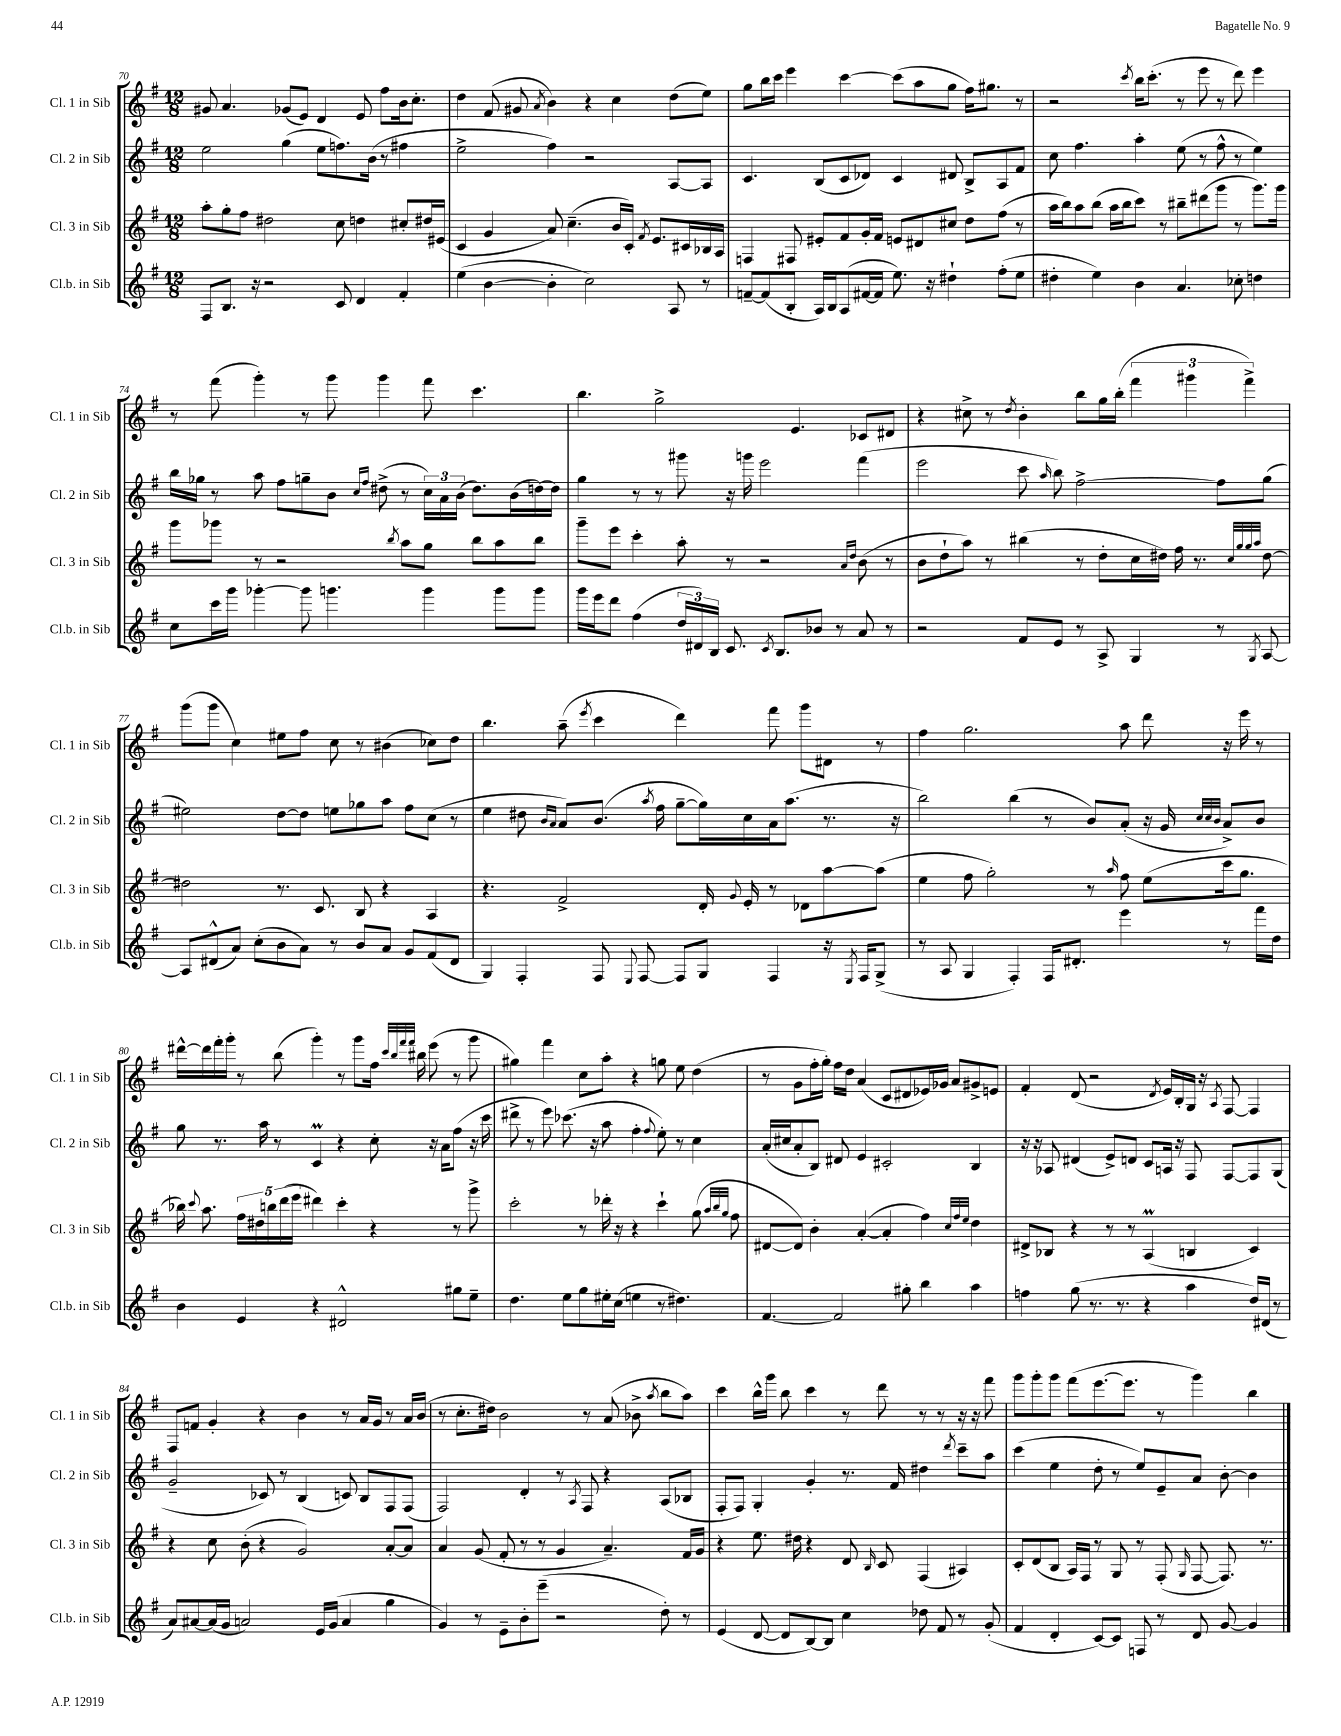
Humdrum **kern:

**kern	**kern	**kern	**kern
*staff4	*staff3	*staff2	*staff1
*clefG2	*clefG2	*clefG2	*clefG2
*k[f#]	*k[f#]	*k[f#]	*k[f#]
*M12/8	*M12/8	*M12/8	*M12/8
8F#	8aa'	2ee	8g#
8.B	8gg'	.	4.a
.	8ff#	.	.
16r	.	.	.
2r	2dd#	.	.
.	.	(4gg	(8g-
.	.	.	8e)
.	.	8ee	4d
8c	8cc	8.ff)	.
4d	4dd	.	8e
.	.	(16b	.
.	.	8r	8ff#
4f#'	8cc#'	4ff#	16b
.	.	.	8.cc'
.	16dd#	.	.
.	(16e#	.	.
=	=	=	=
(4ee	4c	2ee^	4dd
[4b	4g	.	(8f#
.	.	.	8g#
.	.	.	8qa
4b']	8a)	4ff#)	4b)
.	(4.cc~	.	.
2cc)	.	2r	4r
.	16b	.	4cc
.	16c')	.	.
.	8qf#	.	.
.	8.e	.	.
8A	.	[8A	(8dd
.	16c#	.	.
8r	16B-	8A]	8ee)
.	16A	.	.
=	=	=	=
[8f~	4F	4.c	8gg
(8f]	.	.	16bb
.	.	.	16ccc
8B'	8F#	.	4eee
16A)	8e#'	(8B	.
16B	.	.	.
(8A	8f#	8c	[4ccc
[16f#	16g'	8d-)	.
16f#]	16f#	.	.
8.ee)	8e	4c	(8ccc]
.	8d#	.	8aa
16r	.	.	.
4dd#`	8cc#	8d#	8gg
.	8dd	8B^	16ff#)
.	.	.	8.gg#
(8ff#'	(8ff#	8A	.
8ee	8r	8f#	8r
=	=	=	=
4dd#'	16aa	8cc	2r
.	16bb)	.	.
.	8aa	4.ff#	.
4ee)	(8bb	.	.
.	16aa	.	.
.	16bb	.	.
.	.	.	8qccc
4b	8ccc)	4aa'	16bb
.	.	.	(8.ccc'
.	8r	.	.
4.a	8bb#~	(8ee	8r
.	(8ddd#	8r	8eee
.	8ggg	8ff#^^	8r
8cc-'	8r	8r	8ddd)
4dd	8.ggg)	4ee)	4eee
.	16ggg	.	.
=	=	=	=
8cc	8ggg	16bb	8r
.	.	16gg-	.
16ccc	8ggg-	8r	(8fff#
16ggg	.	.	.
[4ggg-'	8r	8aa	4ggg')
.	2r	8ff#	.
8ggg-]	.	8gg~	8r
4.ggg	.	8b	8ggg
.	.	16qqcc	.
.	.	16qqff#	.
.	.	(8dd#^	4ggg
.	8qbb	.	.
.	8aa	8r	.
4ggg	8gg	24cc)	8fff#
.	.	24a	.
.	.	(24b	.
.	8bb	8.dd#)	4.ccc
8ggg	8aa	.	.
.	.	(16b	.
8ggg	8bb	[16dd)	.
.	.	16dd]	.
=	=	=	=
16ggg	8ggg~	4gg	4.bb
16eee	.	.	.
8ddd	8eee	.	.
(4ff#	4ccc'	8r	.
.	.	8r	2gg^
24dd	8aa'	8ggg#	.
24d#)	.	.	.
24B	.	.	.
8.c	8r	16r	.
.	.	16ggg	.
.	2r	2eee	.
8qc	.	.	.
8.B	.	.	.
.	.	.	4.e
8b-	.	.	.
8r	.	.	.
.	16qqa	.	.
.	16qqdd	.	.
8a	(8b	(4fff#	8c-
8r	8r	.	8d#
=	=	=	=
2r	8b	2eee	4r
.	8dd`	.	.
.	8aa)	.	8cc#^
.	8r	.	8r
.	.	.	8qdd
8f#	(4bb#	8ccc	4b'
.	.	16qqaa	.
8e	.	8bb)	.
8r	8r	[2ff#^	8bb
8A^	8dd'	.	16gg
.	.	.	(16bb'
4G	16cc	.	6fff#
.	16dd#)	.	.
.	16ff#	.	.
.	.	.	6ggg#
.	8.r	.	.
8r	.	8ff#]	.
.	.	.	6fff#^)
.	32qqcc	.	.
.	32qqgg	.	.
.	32qqgg	.	.
8qG	32qqaa	.	.
[8A	[8dd#	(8gg	.
=	=	=	=
8A]	2dd#]	2ee#)	(8ggg
(8d#^^	.	.	8ggg
8a)	.	.	4cc)
(8cc'	.	.	.
8b	8.r	[8dd	8ee#
8a)	.	8dd]	8ff#
.	8.c	.	.
8r	.	8ee	8cc
8b	8B	8gg-	8r
8a	4r	8aa	(4b#
8g	.	8ff#	.
(8f#	4A	(8cc	8cc-)
8d#	.	8r	8dd
=	=	=	=
4G)	4.r	4ee	4.bb
4F#'	.	8dd#	.
.	.	16qqb	.
.	.	16qqa	.
.	2f#^	8a)	(8aa~
.	.	.	8qeee
8F#	.	(8.b	4ccc
8qqE	.	.	.
[8F#	.	.	.
.	.	8qaa	.
.	.	16ff#	.
8F#]	.	[8gg~	4ddd)
8G	16d'	16gg])	.
.	8qqg	.	.
.	16e'	16cc	.
4F#	8r	16a	8fff#
.	.	(8.aa	.
.	8d-	.	8ggg
16r	[8aa	8.r	8d#
8qE	.	.	.
16F#	.	.	.
(8G^	(8aa]	.	8r
.	.	16r	.
=	=	=	=
8r	4ee	2bb)	4ff#
8A	.	.	.
4G	8ff#	.	2.gg
.	2gg')	.	.
4F#')	.	(4bb	.
16F#	.	8r	.
8.d#'	.	.	.
.	8r	8b)	.
.	16qqaa	.	.
4eee	8ff#	(8a'	8aa
.	(8ee	16r	8ddd
.	.	16g	.
.	.	32qqcc	.
.	.	32qqcc	.
.	.	32qqb	.
8r	16ccc	8a^)	16r
.	8.gg	.	16eee
16fff#	.	8b	8r
16dd	.	.	.
=	=	=	=
4b	16bb-)	8gg	[16ddd#^^
.	8qqccc	.	.
.	8.aa	.	16ddd#]
.	.	8.r	16fff#'
.	.	.	16ggg'
4e	20ff#	.	8r
.	20dd#	.	.
.	.	16aa	.
.	20bb	.	.
.	.	8r	(8bb
.	(20ddd	.	.
.	20eee	.	.
4r	4ddd#)	4c	4ggg')
2d#^^	4ccc'	4r	8r
.	.	.	8ggg
.	4r	8cc'	16ff#
.	.	.	32qqccc
.	.	.	32qqbb
.	.	.	32qqfff#
.	.	.	32qqfff#
.	.	.	16bb#
.	.	16r	(8eee
.	.	16a	.
8gg#	8r	(8ff#	8r
8ee~	8ggg^	16r	8ggg
.	.	16ccc	.
=	=	=	=
4.dd	2ccc'	8ddd#^	4gg#)
.	.	8r	.
.	.	8eee)	4fff#
8ee	.	(8.ccc-	.
8gg	8r	.	8cc
.	.	16r	.
16ee#'	16ddd-'	8aa	8aa'
(16cc	16r	.	.
4ee	4r	4ff#'	4r
.	.	8qqff#	.
8r	4ccc`	8ee')	8gg
4.dd#)	.	8r	8ee
.	(8gg	4cc	(4dd
.	32qqaa	.	.
.	32qqbb	.	.
.	32qqgg	.	.
.	8ff#	.	.
=	=	=	=
[4.f#	[8d#	(16a'	8r
.	.	16cc#	.
.	8d#])	8a'	8g
.	4b'	8B)	16ff#'
.	.	.	16gg')
2f#]	.	8d#	16ff#
.	.	.	16dd
.	([4a'	4e	(4a
.	4a']	2c#'	8c
8gg#'	.	.	8d#
4bb	4ff#)	.	16e-)
.	.	.	16g-
.	.	.	8a
.	32qqcc	.	.
.	32qqff#	.	.
.	32qqee	.	.
4aa	4dd	4B	8g#^
.	.	.	8e
=	=	=	=
4ff	8d#^	16r	4f#'
.	.	16r	.
.	8B-	8A-	.
(8gg	4r	(4d#	(8d
8.r	.	.	2r
.	8r	8e^)	.
8.r	.	.	.
.	8r	8d	.
4r	(4A	8c	.
.	.	.	8qd
.	.	16A	16e)
.	.	16r	16B'
4aa	4B	8F#	16G
.	.	.	16r
.	.	.	8qA
.	.	[8F#	[8F#
16dd)	4c)	8F#]	4F#]
(16d#	.	.	.
8r	.	(8G	.
=	=	=	=
8a)	4r	2g~	8F#
[8a#	.	.	8f
(16a#]	8cc	.	4g'
16g	.	.	.
2a)	(8b'	.	.
.	4r	8c-)	4r
.	.	8r	.
.	2g)	(4B	4b
16e	.	.	.
(16g	.	.	.
4a	.	8c)	8r
.	.	8B	16a
.	.	.	16g
4gg	[8a'	8F#	8r
.	8a]	(8F#	16a
.	.	.	(16b
=	=	=	=
4g)	4a	2F#)	8r
.	.	.	8.cc'
8r	(8g	.	.
.	.	.	16dd#)
8e~	8f#'	.	2b
8b'	8r	4d'	.
(8eee~	8r	.	.
2r	4g	8r	.
.	.	8qA	.
.	.	8F#	8r
.	4.a~)	4r	(8a
.	.	.	8b-^
.	.	.	8qaa
8dd')	.	(8A	8bb
8r	16f#	8B-	8aa)
.	16g	.	.
=	=	=	=
(4e	4r	8F#'	4ccc
.	.	8F#)	.
[8d	8.ee	4G'	16bb^^
.	.	.	16ggg
8d]	.	.	8bb
.	16dd#	.	.
[8B)	4r	4g'	4ccc
8B]	.	.	.
4cc	8d	8.r	8r
.	16qqB	.	.
.	8c	.	8ddd
.	.	16f#	.
8dd-	(4F#	4dd#	8r
8f#	.	.	8r
.	.	8qddd	.
8r	4A#)	8ccc~	16r
.	.	.	16r
(8g'	.	8aa	8fff#
=	=	=	=
4f#	8c'	(4ccc	8ggg
.	(8d	.	8ggg'
4d'	8B	4ee	8ggg
.	16A)	.	(8fff#
.	16F#	.	.
[8c)	8r	8dd'	[8.eee
8c]	8G	8r	.
.	.	.	8.eee]
8F	8r	8ee)	.
8r	(8F#'	8e~	8r
.	16qqG	.	.
8d	[8F#	8a	4ggg)
[8g	8.F#])	[8b'	.
4g]	.	4b]	4bb
.	8.r	.	.
==	==	==	==
*-	*-	*-	*-
